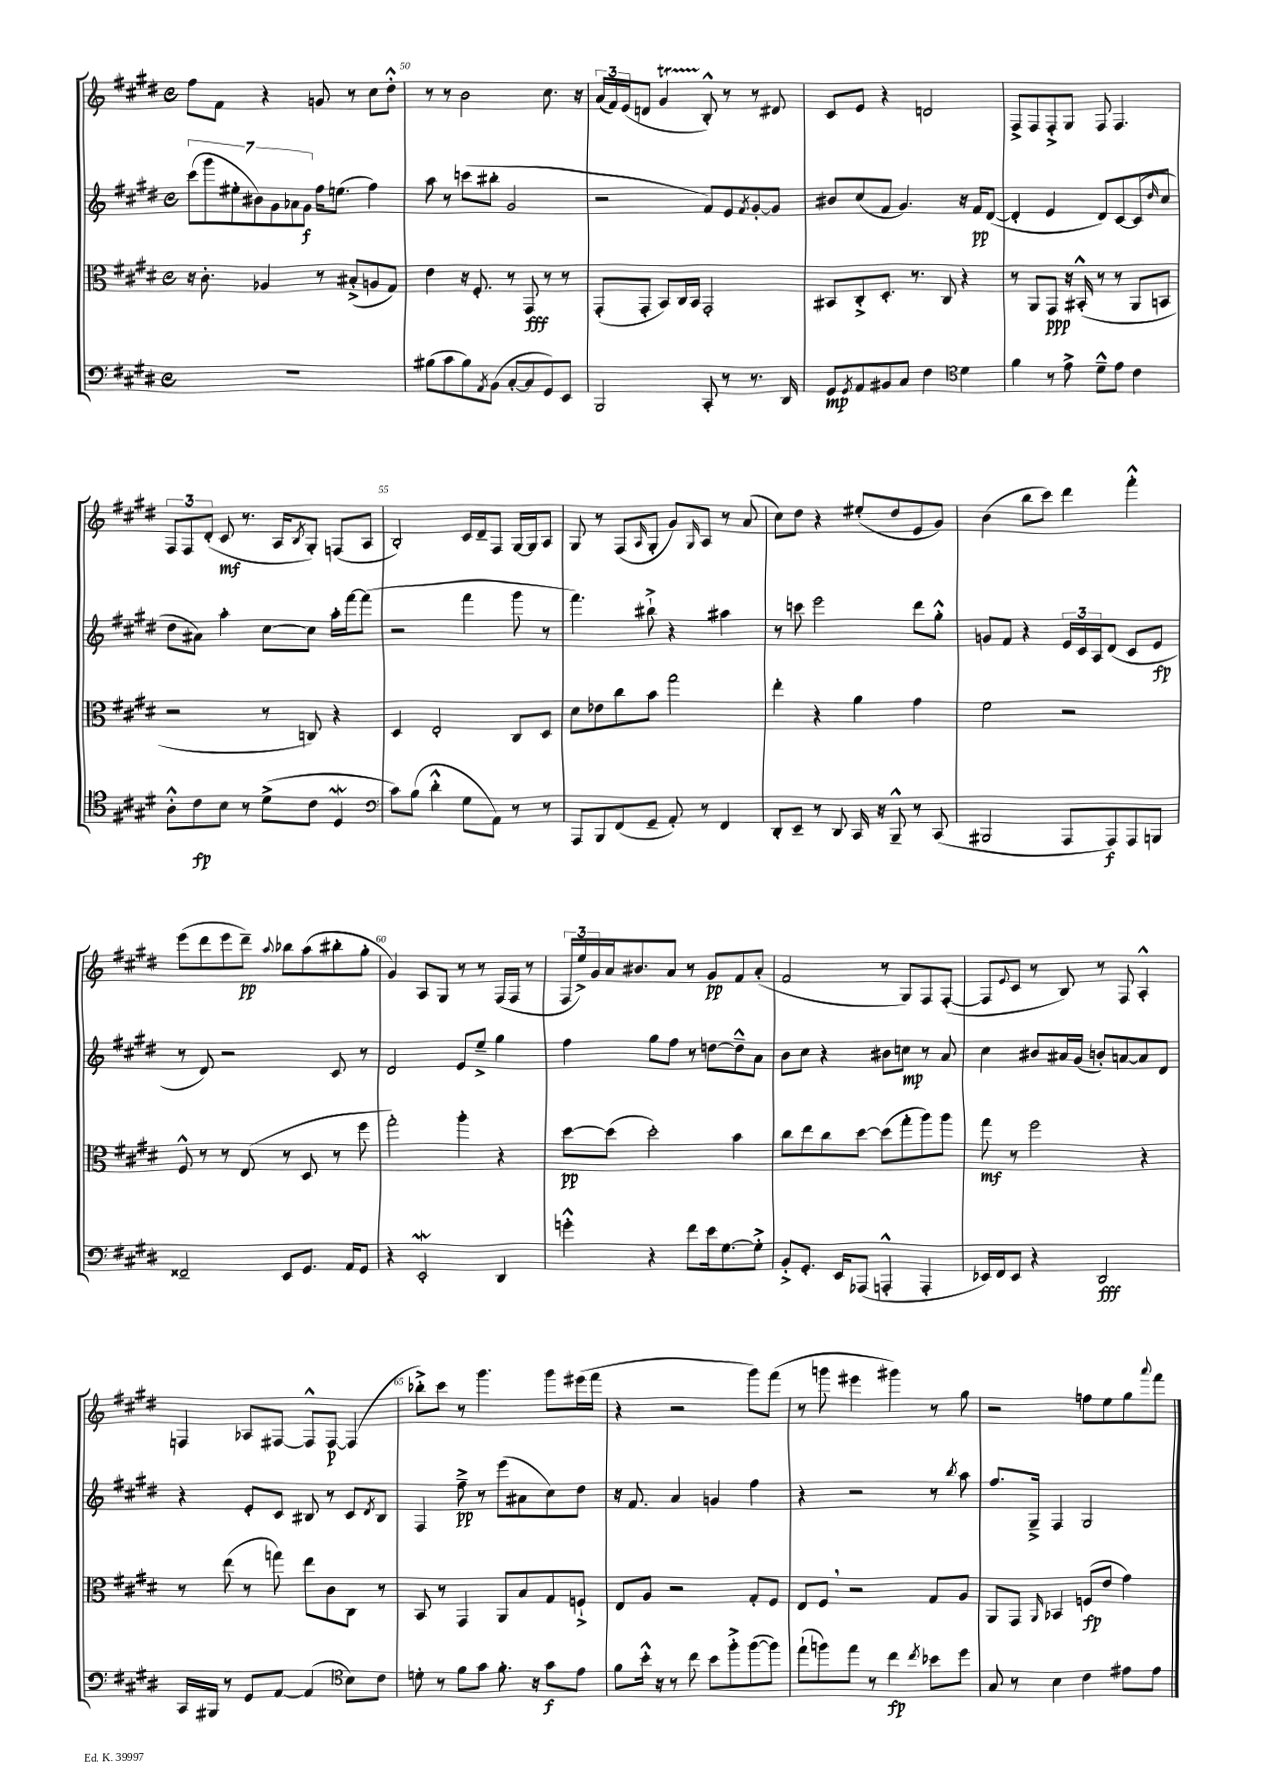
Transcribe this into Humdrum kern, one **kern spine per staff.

**kern	**kern	**kern	**kern
*staff4	*staff3	*staff2	*staff1
*clefF4	*clefC3	*clefG2	*clefG2
*k[f#c#g#d#]	*k[f#c#g#d#]	*k[f#c#g#d#]	*k[f#c#g#d#]
*M4/4	*M4/4	*M4/4	*M4/4
*met(c)	*met(c)	*met(c)	*met(c)
1r	16r	(14ccc#	8ff#
.	8.c#'	.	.
.	.	14ggg#	.
.	.	.	8f#
.	.	14ee#'	.
.	.	14b#)	.
.	4A-	.	4r
.	.	14g#	.
.	.	14a-	.
.	.	14g#	.
.	8r	16ff#	8g
.	.	(8.ee	.
.	(8B#'^	.	8r
.	8A	4ff#)	8cc#
.	8G#)	.	8dd#'^^
=	=	=	=
(8B#	4e	8aa	8r
8c#	.	8r	8r
8B#)	16r	(8ccc	2b
.	8.F#'	.	.
8qAA	.	.	.
(8BB	.	8bb#'	.
[8C#'	8r	2g#	.
8C#]	8GG#	.	.
8GG#)	8r	.	8.cc#
8EE	8r	.	.
.	.	.	16r
=	=	=	=
2BBB	(8GG#'	2r	(24a
.	.	.	24f#)
.	.	.	(24e
.	8GG#'	.	8d
.	8BB)	.	4g#
.	16C#	.	.
.	16BB	.	.
8CC#'	2GG#'	8f#)	8B'^^)
8r	.	8e	8r
.	.	8qf#	.
8.r	.	[8g#'	8r
.	.	8g#]	8d#
16DD#	.	.	.
=	=	=	=
8GG#	8BB#	8b#	8c#
8qGG#	.	.	.
8AA	8C#'^	(8cc#	8e
8BB#	8.D#'	8f#	4r
8C#	.	4.g#)	.
.	8.r	.	.
4F#	.	.	2d
.	8C#	.	.
*clefC4	*	*	*
4d#	4r	16r	.
.	.	16f#	.
.	.	([8d#	.
=	=	=	=
4f#	8r	4d#']	8F#^
.	8AA	.	8F#
8r	8GG#	4e	8F#'^
8e^	16r	.	8G#
.	(16BB#'^^	.	.
8d#~^^	8r	8d#)	8F#
8e	8r	[8c#	4.F#
4c#	8AA	(8c#]	.
.	.	16qqdd#	.
.	8BB	8cc#	.
=	=	=	=
8A'^^	2r	8dd#	12F#
.	.	.	12F#
8c#	.	8a#)	.
.	.	.	(12d#'
8B	.	4aa'	8c#
8r	.	.	8.r
(8d#^	8r	[8cc#	.
.	.	.	16A
.	.	.	8qB
8c#	8C)	8cc#]	8G#')
4D#	4r	16aa'	(8F
.	.	[16fff#	.
.	.	(8fff#]	8A
=	=	=	=
*clefF4	*	*	*
8c#)	4D#	2r	2B')
(8B	.	.	.
4d#'^^	2E'	.	.
8G#	.	4fff#	16c#
.	.	.	16d#~
8AA)	.	.	8F#
8r	8C#	8ggg#	[16G#
.	.	.	16G#]
8r	8D#	8r	8A
=	=	=	=
8AAA	8d#	4.fff#)	8G#
8BBB	8e-	.	8r
(8FF#	8cc#	.	(8F#
.	.	.	16qqA
8GG#~	8b	8bb#`^	8G#'
8AA')	2gg#	4r	8g#)
.	.	.	16qqG#
8r	.	.	8A
4FF#	.	4aa#	8r
.	.	.	(8a
=	=	=	=
8DD#'	4ee'	8r	8cc#)
8EE~	.	8ccc	8dd#
8r	4r	2eee	4r
8DD#	.	.	.
16CC#	4a	.	(8ee#'
16r	.	.	.
8BBB~^^	.	.	8dd#
8r	4g#	8ddd#	8e
(8CC#	.	8gg#'^^	8g#)
=	=	=	=
2BBB#	2f#	8g	(4b
.	.	8f#	.
.	.	4r	8bb
.	.	.	8ccc#)
8AAA	2r	24e	4ddd#
.	.	24c#	.
.	.	24A	.
8AAA)	.	(8d#	.
8AAA	.	8c#	4fff#'^^
8BBB	.	8e	.
=	=	=	=
2FF##~	8F#^^	8r	(8eee
.	8r	8d#)	8ddd#
.	8r	2r	8eee
.	(8E	.	8ddd#~)
.	.	.	8qqaa
8EE	8r	.	8bb-
8.GG#	8D#	.	(8aa
.	8r	8c#	8bb#'
16AA	.	.	.
8GG#	8ff#	8r	8gg#'
=	=	=	=
4r	2gg#')	2d#	4g#)
2EE'	.	.	8A
.	.	.	8G#
.	4aa'	8e	8r
.	.	8ee~^	8r
4DD#	4r	4gg#	(16F#
.	.	.	16F#
.	.	.	8r
=	=	=	=
4g'^^	[8dd#	4ff#	24F#
.	.	.	24ee^)
.	.	.	24g#
.	(8dd#]	.	16a
.	.	.	8.b#
4r	2dd#')	8gg#	.
.	.	8ff#	8a
8f#	.	8r	8r
16e	.	[8dd	8g#
[8.G#	.	.	.
.	4b	8dd~^^]	8f#
8G#'^]	.	8a	(8a'
=	=	=	=
8BB'^	8cc#	8b	2f#
8.GG#'	8ee	8cc#	.
.	8cc#	4r	.
16EE	.	.	.
(8AAA-	[8dd#	.	.
4AAA'^^	(8dd#]	8b#	8r
.	8gg#'	8cc	8G#)
4AAA'	8aa)	8r	8F#
.	8aa	8a	([8F#'
=	=	=	=
16EE-)	8gg#	4cc#	8F#]
16FF#	.	.	.
.	.	.	8qqe
8EE-	8r	.	8c#
4r	2ff#	8b#	8r
.	.	16a#	8B)
.	.	(16g#	.
2DD#	.	8b')	8r
.	.	[8a	8F#
.	4r	8a]	4A'^^
.	.	8d#	.
=	=	=	=
16CC#	8r	4r	4F
16BBB#	.	.	.
8r	(8ee	.	.
8GG#	8r	8e'	8A-
[8AA	8gg)	8c#	[8F#
(4AA]	8ee	8B#	8F#^^]
.	8c#	8r	[8F#
*clefC4	*	*	*
8B)	8C#	8c#	(4F#]
.	.	8qd#	.
8c#	8r	8B#	.
=	=	=	=
8d'	8BB	4F#	8bb-'^)
8r	8r	.	8ccc#
8f#	4GG#	8ff#~^	8r
8g#	.	8r	4.ggg#
8.f#'	8AA	(8eee	.
.	8B	8a#	.
16r	.	.	.
8g#	8G#	8cc#)	8ggg#
8e	8F`^	8dd#	(16eee#
.	.	.	16fff#
=	=	=	=
8f#	8E	16r	4r
.	.	8.f#	.
16b'^^	8A	.	.
16r	.	.	.
8r	2r	4a	2r
8cc#	.	.	.
8b	.	4g	.
8ff#'^	.	.	.
([8ff#	8G#'	4ff#	8ggg#)
8ff#])	8F#	.	(8fff#
=	=	=	=
(8ee`	8E	4r	8r
8ff)	8F#	.	8ggg
8ee	2r	2r	4eee#
8r	.	.	.
4cc#	.	.	4ggg#)
8qcc#	.	.	.
8b-	8G#	8r	8r
.	.	8qbb	.
8dd#	8A	8aa	8gg#
=	=	=	=
8G#	8AA	8.ff#	2r
8r	8GG#	.	.
.	.	16G#~^	.
.	16qqAA	.	.
4B	4BB-	4F#	.
4c#	(8F	2G#	8ff
.	8e	.	8ee
8e#	4g#)	.	8gg#
.	.	.	8qqaaa
8e#	.	.	8fff#
==	==	==	==
*-	*-	*-	*-
